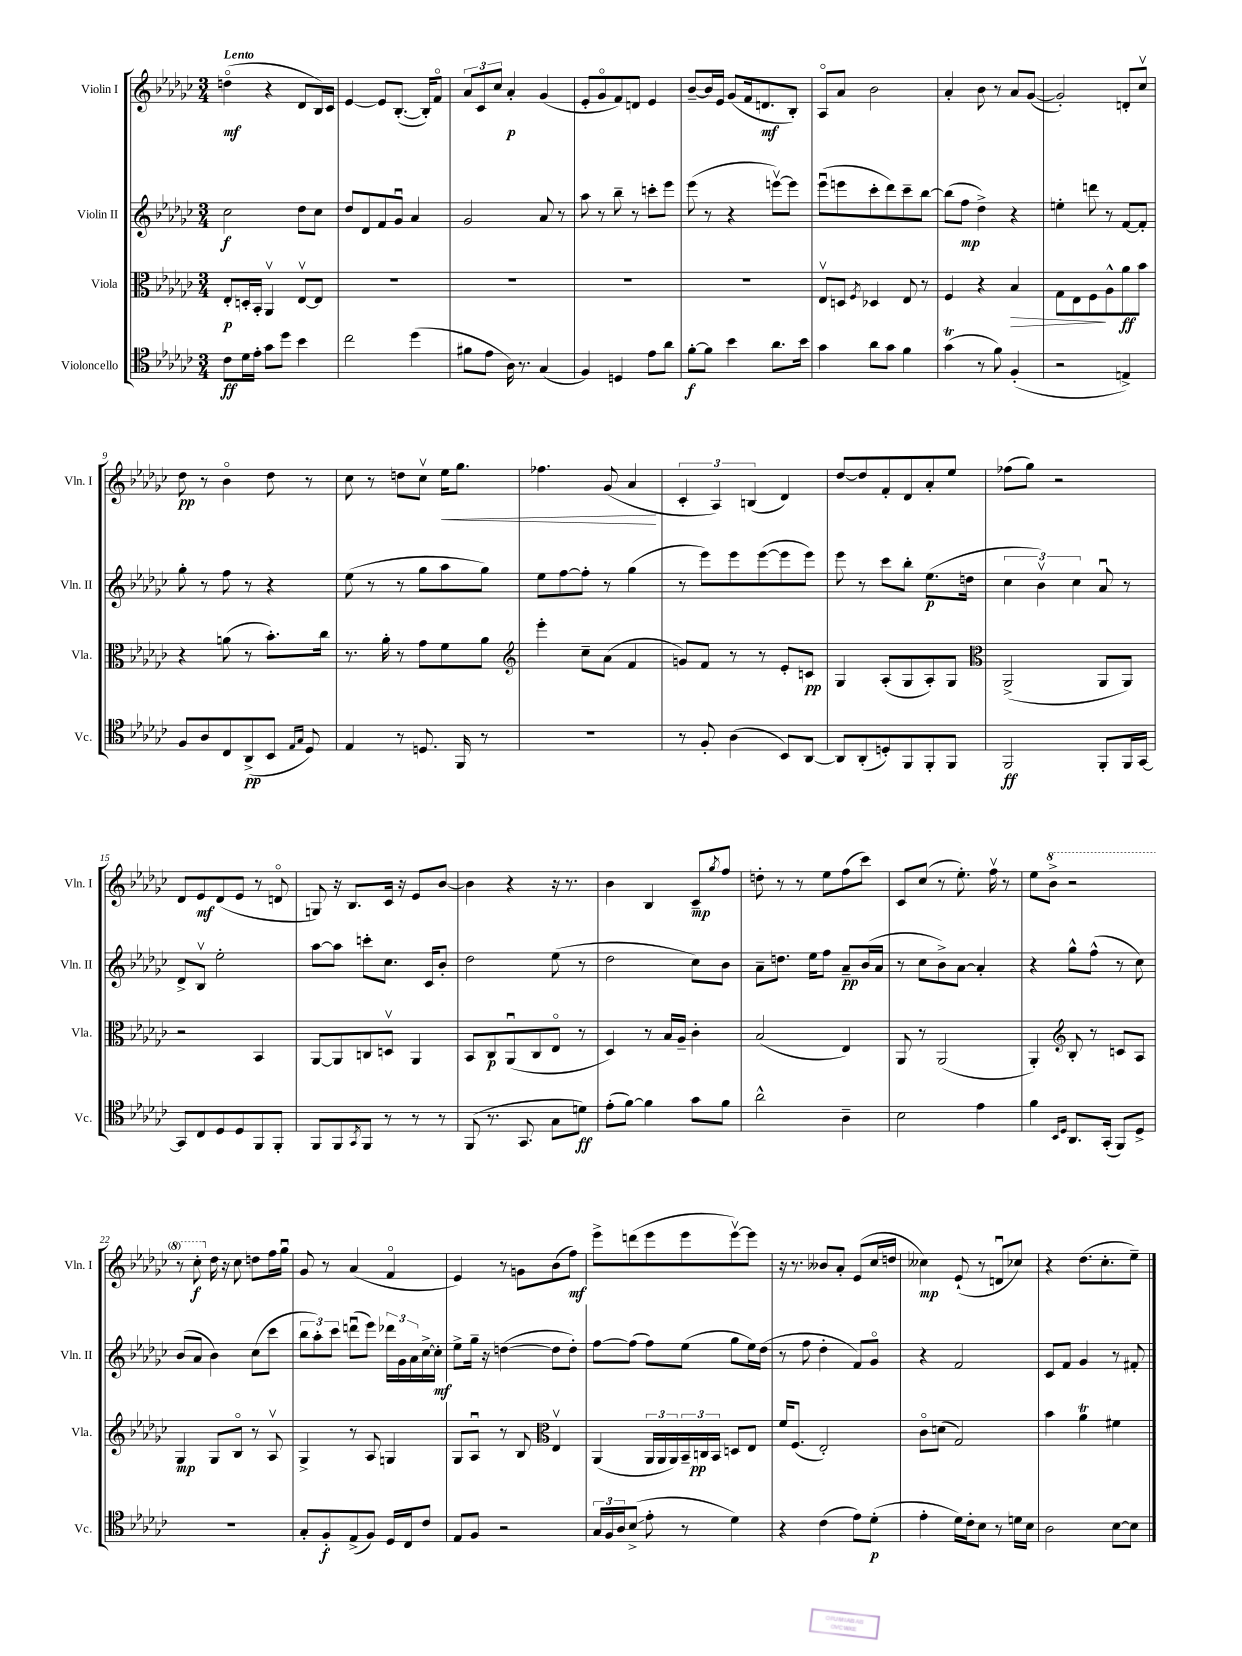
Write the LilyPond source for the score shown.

<<
\new StaffGroup <<
\new Staff = "s0" \with { instrumentName = "Violin I" shortInstrumentName = "Vln. I" } {
    \clef treble \key ges \major \numericTimeSignature \time 3/4 \tempo "Lento"
    d''4\flageolet\mf( r4 des'8 bes16) ces'16 |
    ees'4~ ees'8 bes8.~-.( bes16-.) f'8\flageolet |
    \tuplet 3/2 { aes'8 ces'8 ces''8 } aes'4-.\p ges'4( |
    ees'8-. ges'8\flageolet f'8) d'8 ees'4 |
    bes'8~-- bes'16 ees'16 ges'8( f'16 d'8.\mf bes8-.) |
    aes8\flageolet aes'8 bes'2 |
    aes'4-. bes'8 r8 aes'8 ges'8~( |
    ges'2-.) d'8-. ces''8\upbow |
    des''8\pp r8 bes'4\flageolet des''8 r8 |
    ces''8 r8 d''8 ces''8\upbow ees''16\< ges''8. |
    fes''4. ges'8( aes'4\! |
    \tuplet 3/2 { ces'4-. aes4) b4( } des'4) |
    des''8~ des''8 f'8-. des'8 aes'8-. ees''8 |
    fes''8( ges''8) r2 |
    des'8 ees'8\mf des'8( ees'8 r8 d'8\flageolet |
    g8) r16 bes8. ces'16 r16 ees'8 bes'8~ |
    bes'4 r4 r16 r8. |
    bes'4 bes4 ces'8--\mp \acciaccatura { ges''8 } f''8 |
    d''8-. r8 r8 ees''8 f''8( ces'''8) |
    ces'8 ces''8( r8 ees''8.-.) f''16\upbow r8 |
    ees''8 \ottava #1 bes''8-> r2 |
    r8 ces'''8-.\f \ottava #0 des''16 r16 ces''8 d''8 f''16 ges''16\downbow |
    ges'8 r8 aes'4( f'4\flageolet |
    ees'4) r8 g'8 bes'8( f''8\mf) |
    ees'''8-> d'''8( ees'''8 ees'''8 ees'''8~\upbow) ees'''8 |
    r16 r8. beses'8 aes'8-. ees'8( ces''16 d''16 |
    ceses''4\mp) ees'8-!( r8 d'8\downbow ces''8) |
    r4 des''8.( ces''8.-. ees''8--) \bar "|." |
}
\new Staff = "s1" \with { instrumentName = "Violin II" shortInstrumentName = "Vln. II" } {
    \clef treble \key ges \major \numericTimeSignature \time 3/4
    ces''2\f des''8 ces''8 |
    des''8 des'8 f'8 ges'8\downbow aes'4 |
    ges'2 aes'8 r8 |
    aes''8 r8 bes''8-- r8 c'''8-. ees'''8 |
    ees'''8( r8 r4 e'''8~\upbow) e'''8 |
    ees'''8\downbow( e'''8 ces'''8-. des'''8) ces'''8-- bes''8~ |
    bes''8( f''8\mp des''4->) r4 |
    e''4-. d'''8 r8 f'8~ f'8-. |
    ges''8-. r8 f''8 r8 r4 |
    ees''8( r8 r8 ges''8 aes''8 ges''8) |
    ees''8 f''8~ f''8-. r8 ges''4( |
    r8 ees'''8) ees'''8 ees'''8~( ees'''8 ees'''8) |
    ees'''8 r8 ces'''8 bes''8-. ees''8.\p( d''16 |
    \tuplet 3/2 { ces''4 bes'4\upbow) ces''4 } aes'8\downbow r8 |
    des'8-> bes8\upbow ees''2-. |
    aes''8~ aes''8 c'''8-. ces''8. ces'16 bes'8-. |
    des''2 ees''8( r8 |
    des''2 ces''8) bes'8 |
    aes'8-- d''8. ees''16 f''8 aes'8--\pp bes'16( aes'16 |
    r8 ces''8 bes'8->) aes'8~ aes'4-. |
    r4 ges''8-^ f''8-^( r8 ces''8) |
    bes'8( aes'8 bes'4) ces''8( ces'''8 |
    \tuplet 3/2 { bes''8 aes''8-.) ces'''8 } d'''8\downbow( ees'''8) \tuplet 3/2 { des'''16 ges'16 aes'16 } ces''16~-> ces''16-.\mf |
    ees''8-> ges''16-- r16 d''4~( d''8 d''8-.) |
    f''8~ f''8( f''8) ees''8( ges''8 ees''16) des''16( |
    r8 f''8 des''4-. f'8) ges'8\flageolet |
    r4 f'2 |
    ces'8 f'8 ges'4 r8 fis'8-. \bar "|." |
}
\new Staff = "s2" \with { instrumentName = "Viola" shortInstrumentName = "Vla." } {
    \clef alto \key ges \major \numericTimeSignature \time 3/4
    ees8-.\p d16-. bes,16-. aes,4\upbow ees8~\upbow ees8 |
    R2. |
    R2. |
    R2. |
    R2. |
    ees8\upbow d8 \acciaccatura { f8 } des4 ees8 r8 |
    f4 r4 bes4\> |
    ges8 ees8 f8\! aes8-^ aes'8\ff bes'8 |
    r4 a'8( r8 bes'8.-.) ces''16 |
    r8. aes'16-. r8 ges'8 f'8 aes'8 |
    \clef treble ees'''4-. ces''8-- aes'8( f'4 |
    g'8) f'8 r8 r8 ees'8-. c'8\pp |
    ges4 aes8-.( ges8 aes8-.) ges8 |
    \clef alto aes,2->( aes,8 aes,8) |
    r2 bes,4 |
    aes,8~ aes,8 c8 d8\upbow aes,4 |
    bes,8 ces8\p aes,8\downbow( ces8 ees8\flageolet r8 |
    des4) r8 bes16 aes16-- ces'4-. |
    bes2( ees4) |
    aes,8 r8 aes,2( |
    aes,4-.) \clef treble bes8-. r8 c'8 aes8 |
    ges4\mp ges8 bes8\flageolet r8 aes8\upbow |
    ges4-> r8 aes8 g4 |
    ges8 aes8\downbow r8 bes8 \clef alto ees4\upbow |
    aes,4( \tuplet 3/2 { aes,16 aes,16 aes,16) } \tuplet 3/2 { bes,16-- c16\pp bes,16 } d8 ees8 |
    f'16 f8.( ees2-.) |
    ces'8\flageolet d'8( ges2) |
    bes'4 aes'4\trill fis'4 \bar "|." |
}
\new Staff = "s3" \with { instrumentName = "Violoncello" shortInstrumentName = "Vc." } {
    \clef tenor \key ges \major \numericTimeSignature \time 3/4
    ces'8\ff des'16 ees'16-. ges'8 des''8 bes'4 |
    ces''2 des''4( |
    fis'8 ees'8 aes16) r8. ges4( |
    f4) d4 ees'8 aes'8 |
    f'8~-.\f f'8 bes'4 aes'8. bes'16 |
    ges'4 aes'8 ges'8 f'4 |
    ges'4\trill( r8 f'8) f4-.( |
    r2 e4->) |
    f8 aes8 ces8 aes,8->\pp( bes,8 \grace { ees16 ges16 } des8) |
    ees4 r8 d8. f,16 r8 |
    R2. |
    r8 f8-. aes4( bes,8) aes,8~ |
    aes,8 aes,8-.( d8-.) f,8 f,8-. f,8 |
    f,2\ff f,8-. f,16 ges,16~ |
    ges,8 ces8 des8 des8 f,8 f,8-. |
    f,8 f,8 \acciaccatura { ges,8 } f,8 r8 r8 r8 |
    f,8( r8. ges,8. ges8 d'8\ff) |
    ees'8-.( f'8~) f'4 ges'8 f'8 |
    aes'2-^ aes4-- |
    bes2 ees'4 |
    f'4 \grace { bes,16 des16 } aes,8. ges,16-.( f,8) des8-> |
    R2. |
    ges8-. f8-.\f ees8->( f8) des16 ces16 ces'8 |
    ees8 f8 r2 |
    \tuplet 3/2 { ges16 f16 aes16 } bes8->\glissando( ees'8-. r8 des'4) |
    r4 ces'4( ees'8) des'8-.\p( |
    ees'4-. des'16) ces'16-. bes8 r8 d'16 bes16 |
    aes2 bes8~ bes8 \bar "|." |
}
>>
>>
